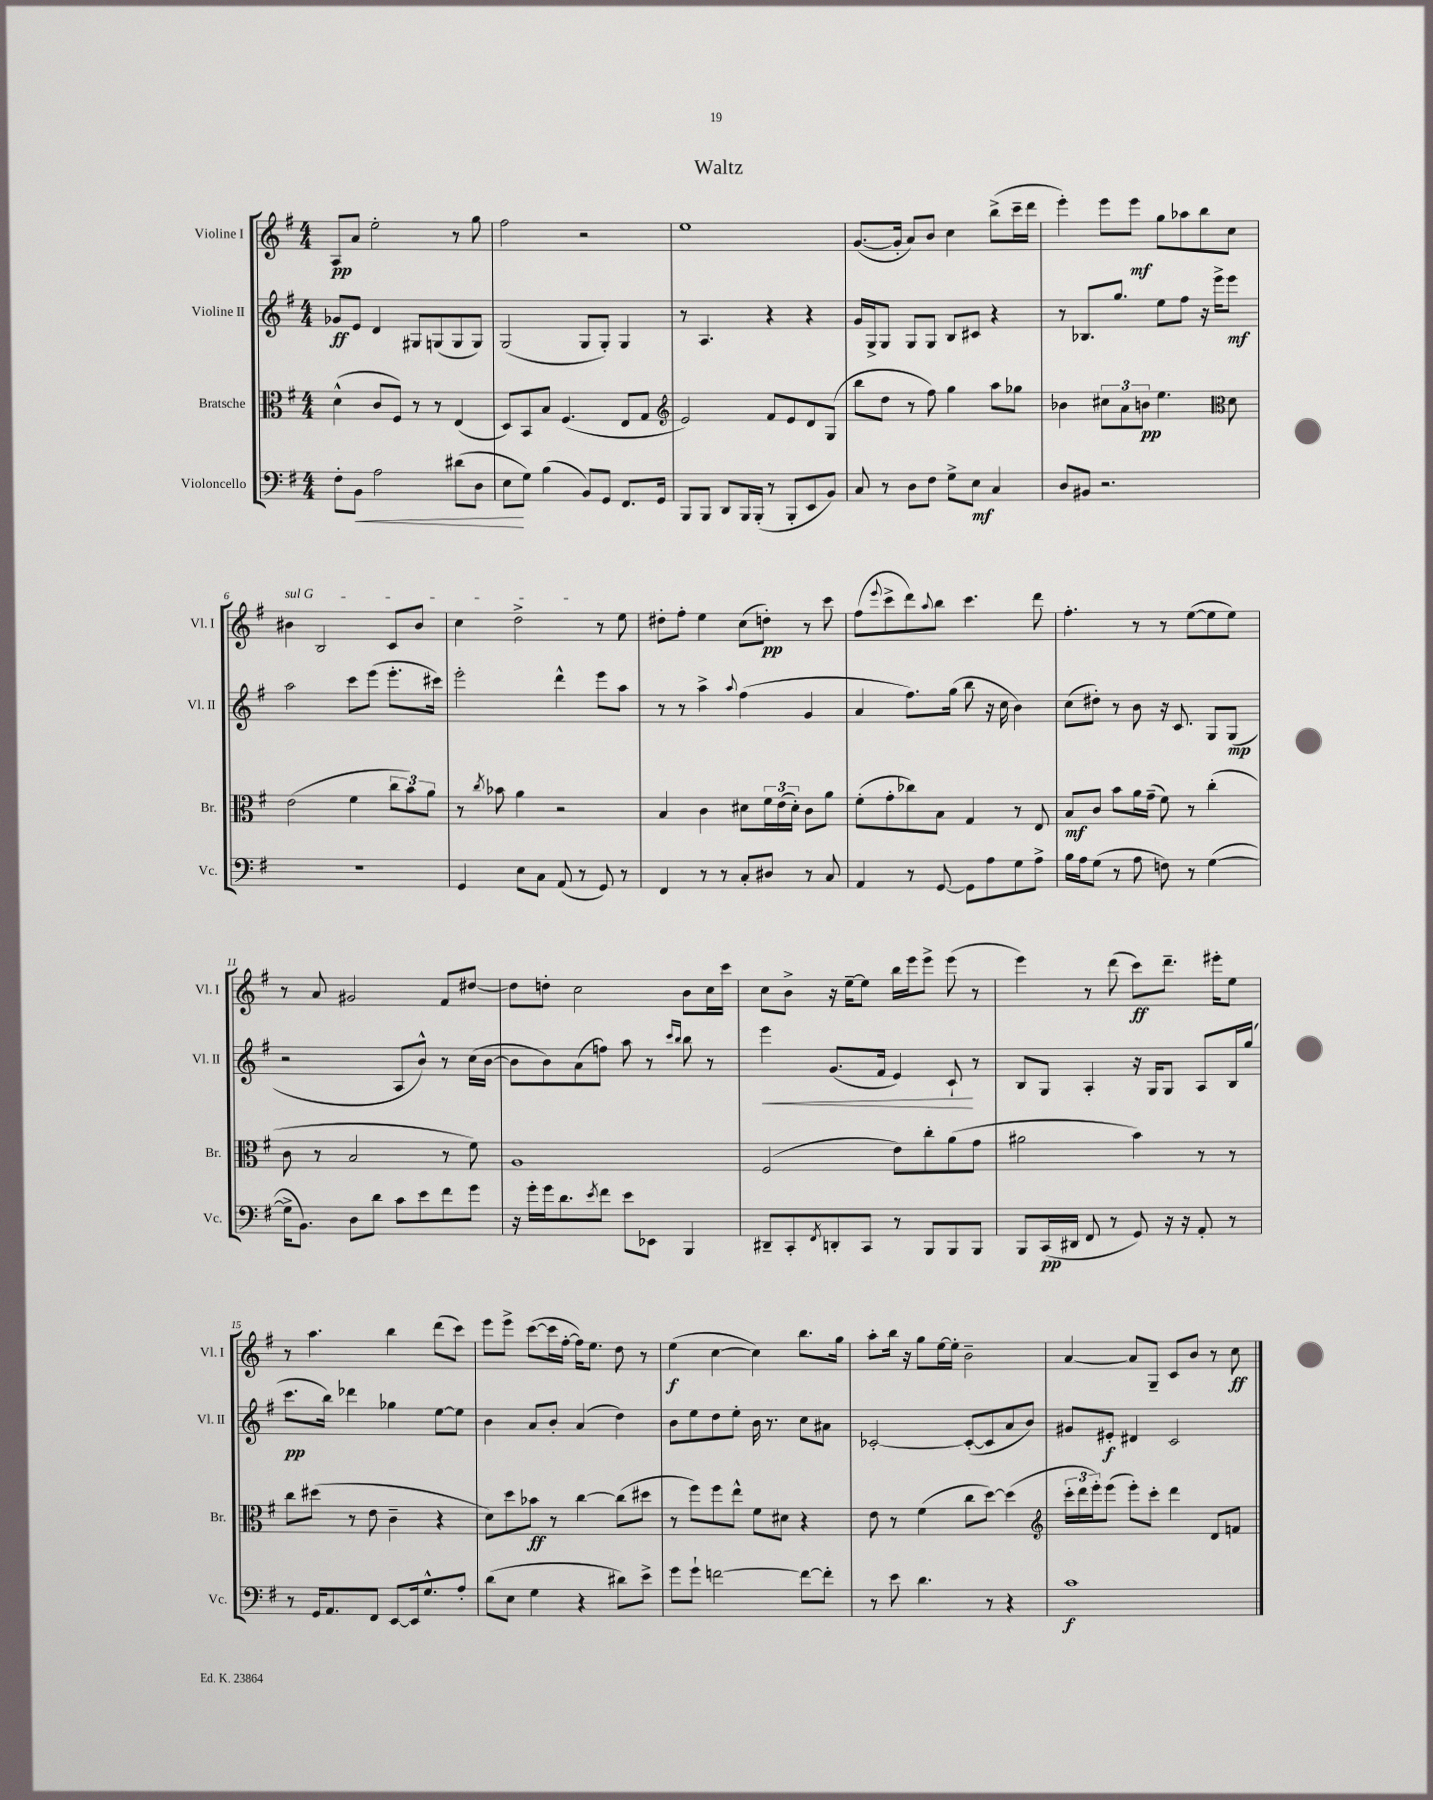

**kern	**dynam	**kern	**dynam	**kern	**dynam	**kern	**dynam
*part4	*part4	*part3	*part3	*part2	*part2	*part1	*part1
*staff4	*staff4	*staff3	*staff3	*staff2	*staff2	*staff1	*staff1
*I"Violoncello	*	*I"Bratsche	*	*I"Violine II	*	*I"Violine I	*
*I'Vc.	*	*I'Br.	*	*I'Vl. II	*	*I'Vl. I	*
*clefF4	*	*clefC3	*	*clefG2	*	*clefG2	*
*k[f#]	*	*k[f#]	*	*k[f#]	*	*k[f#]	*
*M4/4	*	*M4/4	*	*M4/4	*	*M4/4	*
=1	=1	=1	=1	=1	=1	=1	=1
8F#'\L	.	(4d^^\	.	8g-X/L	ff	8A/L	pp
!	!LO:HP:b	!	!	!	!	!	!
8BB\J	<	.	.	8e/J	.	8a/J	.
2A\	.	8c/L	.	4d/	.	2ee'\	.
.	.	8F#/J)	.	.	.	.	.
.	.	8r	.	8G#X/L	.	.	.
.	.	8r	.	(8Gn/	.	.	.
(8d#X\L	.	(4E/	.	8G/	.	8r	.
8D\J	.	.	.	8G/J)	.	8gg\	.
=2	=2	=2	=2	=2	=2	=2	=2
8E\L	.	8D/L)	.	(2G/	.	2ff#\	.
8G\J)	[	8BB/	.	.	.	.	.
(4B\	.	8B/J	.	.	.	.	.
.	.	(4.F#/	.	.	.	.	.
8BB/L)	.	.	.	8G/L	.	2r	.
8GG/J	.	.	.	8G'/J)	.	.	.
8.FF#/L	.	8E/L	.	4G/	.	.	.
.	.	8G/J	.	.	.	.	.
16GG/Jk	.	.	.	.	.	.	.
=3	=3	=3	=3	=3	=3	=3	=3
*	*	*clefG2	*	*	*	*	*
8BBB/L	.	2e/)	.	8r	.	1ee	.
8BBB/J	.	.	.	4.A/	.	.	.
8DD/L	.	.	.	.	.	.	.
16BBB/L	.	.	.	.	.	.	.
(16BBB'/JJ	.	.	.	.	.	.	.
8r	.	8f#/L	.	4r	.	.	.
8BBB'/L	.	8e/	.	.	.	.	.
8EE/	.	8d/	.	4r	.	.	.
8BB/J)	.	(8G/J	.	.	.	.	.
=4	=4	=4	=4	=4	=4	=4	=4
8C/	.	8bb\L	.	16g/LL	.	([8.g/L	.
.	.	.	.	16G^/J	.	.	.
8r	.	8dd\J	.	8G/J	.	.	.
.	.	.	.	.	.	16g'/Jk]	.
8D\L	.	8r	.	8G/L	.	8a/L)	.
8F#\J	.	8ff#\)	.	8G/J	.	8b/J	.
8G^\L	.	4gg\	.	8B/L	.	4cc\	.
8E\J	mf	.	.	8c#X/J	.	.	.
4C/	.	8aa\L	.	4r	.	(8bb^\L	.
.	.	8gg-X\J	.	.	.	16ccc~\L	.
.	.	.	.	.	.	16ddd\JJ	.
=5	=5	=5	=5	=5	=5	=5	=5
8D/L	.	4b-X\	.	8r	.	4eee'\)	.
8BB#X/J	.	.	.	8.B-X/L	.	.	.
2.r	.	12cc#X\L	.	.	.	8eee\L	.
.	.	.	.	8.gg/J	.	.	.
.	.	12a\	.	.	.	.	.
.	.	.	.	.	.	8eee\J	mf
.	.	12bn\J	pp	.	.	.	.
.	.	4.ee\	.	8ee\L	.	8gg\L	.
.	.	.	.	8ff#\J	.	8aa-X\	.
.	.	.	.	16r	.	8bb\	.
.	.	.	.	16eee^\KL	.	.	.
*	*	*clefC3	*	*	*	*	*
.	.	8d\	.	8eee\J	mf	8cc\J	.
!!LO:LB:g=z
=6	=6	=6	=6	=6	=6	=6	=6
!	!	!	!	!	!	!LO:TX:a:i:t=sul G	!
1r	.	(2e\	.	2aa\	.	4b#X\	.
.	.	.	.	.	.	2B/	.
.	.	4f#\	.	8ccc\L	.	.	.
.	.	.	.	(8eee\J	.	.	.
.	.	12cc\L	.	8.eee'\L	.	8c/L	.
.	.	12b\)	.	.	.	.	.
.	.	.	.	.	.	8b#/J	.
.	.	12a\J	.	.	.	.	.
.	.	.	.	16ccc#X\Jk)	.	.	.
=7	=7	=7	=7	=7	=7	=7	=7
4GG/	.	8r	.	2eee'\	.	4cc\	.
.	.	8qcc/	.	.	.	.	.
.	.	8b-X\	.	.	.	.	.
8E\L	.	4a\	.	.	.	2dd^\	.
8C\J	.	.	.	.	.	.	.
(8AA/	.	2r	.	4ddd^^\	.	.	.
8r	.	.	.	.	.	.	.
8GG/)	.	.	.	8eee\L	.	8r	.
8r	.	.	.	8aa\J	.	8ee\	.
=8	=8	=8	=8	=8	=8	=8	=8
4FF#/	.	4B/	.	8r	.	8dd#X'\L	.
.	.	.	.	8r	.	8ff#'\J	.
8r	.	4c\	.	4aa^\	.	4ee\	.
8r	.	.	.	.	.	.	.
.	.	.	.	8qqaa/	.	.	.
8C'/L	.	8d#X\L	.	(4ff#\	.	(8cc\L	.
8D#X/J	.	24f#\L	.	.	.	8ddn'\J)	pp
.	.	(24e\	.	.	.	.	.
.	.	24d#'\JJ)	.	.	.	.	.
8r	.	8c\L	.	4g/	.	8r	.
8C/	.	8a\J	.	.	.	8ccc\	.
=9	=9	=9	=9	=9	=9	=9	=9
4AA/	.	(8f#'\L	.	4a/	.	(8ff#\L	.
.	.	.	.	.	.	8qqeee/	.
.	.	8g'\	.	.	.	8ccc^\	.
8r	.	8cc-X\)	.	8.ff#\L)	.	8ddd\)	.
.	.	.	.	.	.	8qqaa/	.
[8GG/	.	8B\J	.	.	.	8bb\J	.
.	.	.	.	(16gg\Jk	.	.	.
8GG\L]	.	4G/	.	8bb\	.	4.ccc\	.
8A\	.	.	.	16r	.	.	.
.	.	.	.	16cc\	.	.	.
8G\	.	8r	.	4b\)	.	.	.
8A^\J	.	8E/	.	.	.	8ddd\	.
=10	=10	=10	=10	=10	=10	=10	=10
16B\LL	.	8B/L	mf	(8cc\L	.	4.ff#'\	.
16A\J	.	.	.	.	.	.	.
(8G\J	.	8c/J	.	8dd#X'\J)	.	.	.
8r	.	8b\L	.	8r	.	.	.
8A\	.	16a\L	.	8b\	.	8r	.
.	.	(16g~\JJ	.	.	.	.	.
8Fn\)	.	8f#\)	.	16r	.	8r	.
.	.	.	.	8.c/	.	.	.
8r	.	8r	.	.	.	([8ee\L	.
([4G\	.	(4cc'\	.	8G/L	.	8ee\]	.
.	.	.	.	(8G/J	mp	8ee\J)	.
!!LO:LB:g=z
=11	=11	=11	=11	=11	=11	=11	=11
16G^\KL]	.	8c\	.	2r	.	8r	.
8.BB\J)	.	.	.	.	.	.	.
.	.	8r	.	.	.	8a/	.
8D\L	.	2B/	.	.	.	2g#X/	.
8d\J	.	.	.	.	.	.	.
8c\L	.	.	.	8A/L	.	.	.
8e\	.	.	.	8b^^/J)	.	.	.
8f#\	.	8r	.	8r	.	8f#/L	.
8g\J	.	8f#\)	.	(16cc\LL	.	[8dd#X/J	.
.	.	.	.	[16b\JJ	.	.	.
=12	=12	=12	=12	=12	=12	=12	=12
16r	.	1A	.	8b\L]	.	8dd#\L]	.
16g'\LL	.	.	.	.	.	.	.
16g\J	.	.	.	8b\)	.	8ddn'\J	.
8.d\	.	.	.	.	.	.	.
.	.	.	.	(8a\	.	2cc\	.
8qe/	.	.	.	.	.	.	.
8f#\J	.	.	.	8ffn\J)	.	.	.
8e\L	.	.	.	8aa\	.	.	.
8EE-X\J	.	.	.	8r	.	.	.
.	.	.	.	16qqccc/LL	.	.	.
.	.	.	.	16qqbb/JJ	.	.	.
4BBB/	.	.	.	8bb\	.	8b\L	.
.	.	.	.	8r	.	16cc\L	.
.	.	.	.	.	.	16ccc\JJ	.
=13	=13	=13	=13	=13	=13	=13	=13
!	!	!	!	!	!LO:HP:b	!	!
8DD#X~/L	.	(2F#/	.	4eee\	<	8cc\L	.
8CC'/	.	.	.	.	.	8b^\J	.
8qFF#/	.	.	.	.	.	.	.
8DDn'/	.	.	.	(8.g/L	.	16r	.
.	.	.	.	.	.	[16ee~\KL	.
8CC/J	.	.	.	.	.	8ee\J]	.
.	.	.	.	16f#/Jk	.	.	.
8r	.	8e\L)	.	4e/)	.	16bb\LL	.
.	.	.	.	.	.	16eee\J	.
8BBB/L	.	8cc'\	.	.	.	8eee^\J	.
8BBB/	.	(8a\	.	8c`/	.	(8eee\	.
8BBB/J	.	8g\J	.	8r	[	8r	.
=14	=14	=14	=14	=14	=14	=14	=14
8BBB/L	.	2a#X\	.	8B/L	.	4eee\)	.
(16CC/L	pp	.	.	8G/J	.	.	.
16DD#X/JJ	.	.	.	.	.	.	.
8FF#/	.	.	.	4A'/	.	8r	.
8r	.	.	.	.	.	(8ddd\	.
8GG/)	.	4b\)	.	16r	.	8ccc\L)	ff
.	.	.	.	16G/KL	.	.	.
16r	.	.	.	8G/J	.	8.ddd~\J	.
16r	.	.	.	.	.	.	.
8AA'/	.	8r	.	8A/L	.	.	.
.	.	.	.	.	.	16eee#X'\KL	.
8r	.	8r	.	16B/L	.	8ee\J	.
.	.	.	.	(16gg/JJ	.	.	.
!!LO:LB:g=z
=15	=15	=15	=15	=15	=15	=15	=15
8r	.	8cc\L	.	8.ccc\L	pp	8r	.
16GG/KL	.	(8dd#X\J	.	.	.	4.aa\	.
8.AA/	.	.	.	16bb\Jk)	.	.	.
.	.	8r	.	4ddd-X\	.	.	.
8FF#/J	.	8e\	.	.	.	.	.
[8EE/L	.	4c~\	.	4gg-X\	.	4bb\	.
16EE/k]	.	.	.	.	.	.	.
8.G^^/	.	.	.	.	.	.	.
.	.	4r	.	[8ee\L	.	(8ddd\L	.
8A'/J	.	.	.	8ee\J]	.	8ccc\J)	.
=16	=16	=16	=16	=16	=16	=16	=16
(8d\L	.	8d\L)	.	4b\	.	8eee\L	.
8E\J	.	8dd\	.	.	.	8eee^\J	.
4G\	.	8b-X\J	ff	8a/L	.	([8ccc\L	.
.	.	8r	.	8b'/J	.	16ccc\L]	.
.	.	.	.	.	.	[16ff#'\JJ	.
4r	.	[4cc\	.	(4a/	.	16ff#\KL])	.
.	.	.	.	.	.	8.ee\J	.
8d#X\L)	.	(8cc\L]	.	4dd\)	.	8dd\	.
8e^\J	.	8dd#X\J	.	.	.	8r	.
=17	=17	=17	=17	=17	=17	=17	=17
8g\L	.	8r	.	8b\L	.	(4ee\	f
8g`\J	.	8ff#\L)	.	8ee\	.	.	.
[2fn\	.	8ff#\	.	8dd\	.	[4cc\	.
.	.	8ee^^\J	.	8ee'\J	.	.	.
.	.	8f#\L	.	16b\	.	4cc\])	.
.	.	.	.	8.r	.	.	.
.	.	8d#X\J	.	.	.	.	.
8f\L_	.	4r	.	8cc\L	.	8.bb\L	.
8f'\J]	.	.	.	8a#X\J	.	.	.
.	.	.	.	.	.	16gg\Jk	.
=18	=18	=18	=18	=18	=18	=18	=18
8r	.	8e\	.	[2c-X'/	.	8aa'\L	.
8e\	.	8r	.	.	.	16bb\Jk	.
.	.	.	.	.	.	16r	.
4.d\	.	(4f#\	.	.	.	8gg\L	.
.	.	.	.	.	.	[16ee\L	.
.	.	.	.	.	.	16ee'\JJ]	.
.	.	8cc\L	.	(8c-'/L_	.	2b~\	.
8r	.	[8dd\J)	.	8c-/]	.	.	.
4r	.	(4dd\]	.	8a/	.	.	.
.	.	.	.	8b/J)	.	.	.
=19	=19	=19	=19	=19	=19	=19	=19
*	*	*clefG2	*	*	*	*	*
1c	f	24ccc'\LL	.	8g#X/L	.	[4a/	.
.	.	24ddd\	.	.	.	.	.
.	.	24eee'\J)	.	.	.	.	.
.	.	(8eee\J	.	8e#X'/J	f	.	.
.	.	8eee'\L)	.	4d#X/	.	8a/L]	.
.	.	8ccc'\J	.	.	.	8G~/J	.
.	.	4ddd\	.	2c/	.	8c/L	.
.	.	.	.	.	.	8b/J	.
.	.	8d/L	.	.	.	8r	.
.	.	8fn/J	.	.	.	8cc\	ff
==	==	==	==	==	==	==	==
*-	*-	*-	*-	*-	*-	*-	*-
